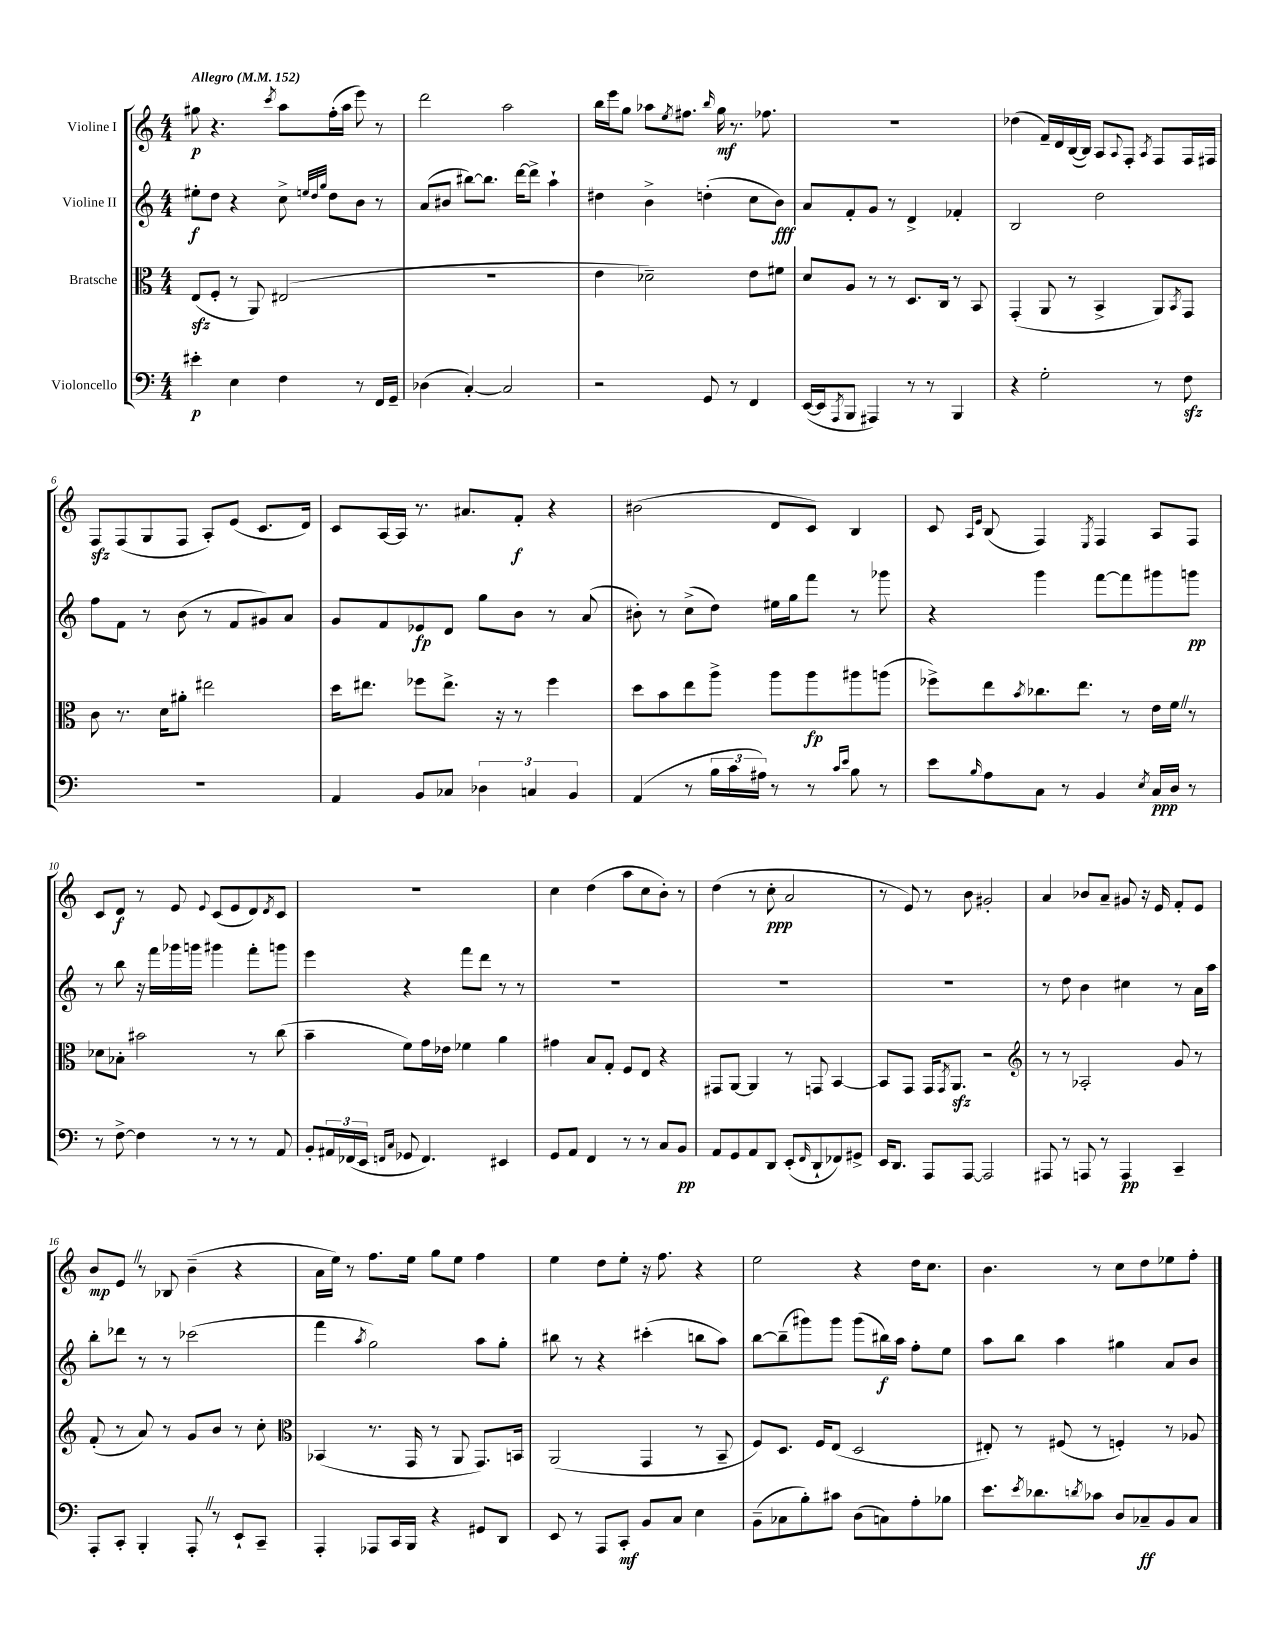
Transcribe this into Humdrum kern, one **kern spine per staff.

**kern	**kern	**kern	**kern
*staff4	*staff3	*staff2	*staff1
*clefF4	*clefC3	*clefG2	*clefG2
*k[]	*k[]	*k[]	*k[]
*M4/4	*M4/4	*M4/4	*M4/4
*MM152	*MM152	*MM152	*MM152
4e#'\	(8E/L	8ee#'\L	8gg#\
.	8F'/J	8dd\J	4.r
4E\	8r	4r	.
.	8AA/)	.	.
.	.	.	8qccc/
4F\	(2E#/	8cc^\	8aa\L
.	.	32qqee/LLL	.
.	.	32qqdd/	.
.	.	32qqgg/JJJ	.
.	.	8dd\L	(16ff'\L
.	.	.	16aa\JJ
8r	.	8b\J	8eee\)
16FF/LL	.	8r	8r
16GG~/JJ	.	.	.
=	=	=	=
(4D-\	1r	(8a/L	2ddd\
.	.	8b#/J	.
[4C'/)	.	[8bb#\L)	.
.	.	8.bb#\]J	.
2C/]	.	.	2aa\
.	.	[16ddd\LK	.
.	.	8ddd^\]J	.
.	.	4aa`\	.
=	=	=	=
2r	4e\	4dd#\	16bb\LL
.	.	.	16eee\J
.	.	.	8gg\J
.	2d-~\)	4b^\	8aa-\L
.	.	.	8qee/
.	.	.	8.ff#\J
8GG/	.	(4dd'\	.
.	.	.	16qqbb/
.	.	.	16gg\
8r	.	.	8.r
4FF/	8e\L	8cc\L	.
.	.	.	8.ff-\
.	8f#\J	8b\J)	.
=	=	=	=
([16EE/LL	8d/L	8a/L	1r
16EE/]J	.	.	.
8qAAA/	.	.	.
8BBB/J	8A/J	8f'/	.
4AAA#/)	8r	8g/J	.
.	8r	8r	.
8r	8.D/L	4d^/	.
8r	.	.	.
.	16C/Jk	.	.
4BBB/	8r	4f-'/	.
.	8BB/	.	.
=	=	=	=
4r	(4GG'/	2B/	(4dd-\
2G'\	8AA/	.	16f~/LL)
.	.	.	16d/
.	8r	.	([16B/
.	.	.	16B/]JJ)
.	4BB^/	2dd\	8A/L
.	.	.	8qqA/
.	.	.	8F'/J
.	.	.	8qA/
8r	8AA/L)	.	8F/L
.	8qBB/	.	.
8F\	8GG/J	.	16F/L
.	.	.	16F#/JJ
=	=	=	=
1r	8c\	8ff\L	8F/L
.	8.r	8f\J	(8F/
.	.	8r	8G/
.	16d\LK	.	.
.	8a#'\J	(8b\	8F/J
.	2ee#\	8r	8A'/L)
.	.	8f/L	(8e/J
.	.	8g#/)	8.c/L
.	.	8a/J	.
.	.	.	16d/Jk)
=	=	=	=
4AA/	16dd\LK	8g/L	8c/L
.	8.ee#\J	.	.
.	.	8f/	[16A/L
.	.	.	16A/]JJ
8BB/L	8ff-\L	8e-/	8.r
8C-/J	8.ee#^\J	8d/J	.
.	.	.	8.a#/L
6D-\	.	8gg\L	.
.	16r	.	.
.	8r	8b\J	8f'/J
6C/	.	.	.
.	4ff-\	8r	4r
6BB/	.	.	.
.	.	(8a/	.
=	=	=	=
(4AA/	8dd\L	8b#'\)	(2b#\
.	8b\	8r	.
8r	8ee\	(8cc^\L	.
24B\LL	8aa^\J	8dd\J)	.
24c\	.	.	.
24A#\JJ)	.	.	.
8r	8aa\L	16ee#\LL	8d/L
.	.	16gg\J	.
8r	8aa\	8fff\J	8c/J)
16qqc/LL	.	.	.
16qqe/JJ	.	.	.
8B\	8aa#\	8r	4B/
8r	(8aa\J	8ggg-\	.
=	=	=	=
8e\L	8ff-^\L)	4r	8c/
.	.	.	16qqA/LL
16qqB/	.	.	16qqe/JJ
8A\	8ee\	.	(8B/
.	8qb/	.	.
8C\J	8.cc-\	4ggg\	4F/)
8r	.	.	.
.	8.ee\J	.	.
.	.	.	8qE/
4BB/	.	[8fff\L	4F/
.	8r	8fff\]	.
8qE/	.	.	.
16C/LL	16e\LL	8ggg#\	8A/L
16D/JJ	16f\JJ	.	.
8r	8r	8ggg\J	8F/J
=	=	=	=
8r	8d-\L	8r	8c/L
[8F^\	8B-'\J	8bb\	8d/J
4F\]	2b#\	16r	8r
.	.	16fff\LL	.
.	.	16ggg-\	8e/
.	.	16ggg\JJ	.
.	.	.	8qqe/
8r	.	4ggg#\	(8c/L
8r	.	.	8e/
8r	8r	8fff'\L	8d/)
.	.	.	8qd/
8AA/	(8cc\	8ggg\J	8c/J
=	=	=	=
8BB'/L	4b~\	4eee\	1r
24AA#/L	.	.	.
(24FF-/	.	.	.
24EE/JJ	.	.	.
16qqFF/LL	.	.	.
16qqC/JJ	.	.	.
8GG-/	8f\L)	4r	.
4.FF/)	16g\L	.	.
.	16e-\JJ	.	.
.	4f-\	8fff\L	.
.	.	8ddd\J	.
4EE#/	4a\	8r	.
.	.	8r	.
=	=	=	=
8GG/L	4g#\	1r	4cc\
8AA/J	.	.	.
4FF/	8B/L	.	(4dd\
.	8G'/J	.	.
8r	8F/L	.	8aa\L
8r	8E/J	.	8cc\
8C/L	4r	.	8b'\J)
8BB/J	.	.	8r
=	=	=	=
8AA/L	8GG#/L	1r	(4dd\
8GG/	[8AA/J	.	.
8AA/	4AA/]	.	8r
8DD/J	.	.	8cc'\
(8EE'/L	8r	.	2a/
16qqFF/	.	.	.
8DD`/	8GG/	.	.
8FF-/)	[4BB/	.	.
8GG#^/J	.	.	.
=	=	=	=
16EE/LK	8BB/]L	1r	8r
8.DD/J	.	.	.
.	8GG/J	.	8e/)
8AAA/L	16GG/LK	.	8r
.	8qGG/	.	.
.	8.AA/J	.	.
[8AAA/J	.	.	8b\
2AAA/]	2r	.	2g#'/
=	=	=	=
*	*clefG2	*	*
8AAA#/	8r	8r	4a/
8r	8r	8dd\	.
8AAA/	2A-'/	4b\	8b-/L
8r	.	.	8a~/J
4AAA/	.	4cc#\	8g#/
.	.	.	16r
.	.	.	16e/
4CC~/	8g/	8r	8f'/L
.	8r	16a\LL	8e/J
.	.	16aa\JJ	.
=	=	=	=
8AAA'/L	(8f'/	8bb'\L	8b/L
8CC'/J	8r	8ddd-\J	8e/J
4BBB'/	8a/)	8r	8r
.	8r	8r	8B-/
8AAA'/	8g/L	(2ccc-\	(4b~\
8r	8b/J	.	.
8EE`/L	8r	.	4r
8CC~/J	8cc'\	.	.
=	=	=	=
*	*clefC3	*	*
4AAA'/	(4BB-/	4fff\	16a\LL
.	.	.	16ee\JJ)
.	.	.	8r
.	.	8qaa/	.
8AAA-/L	8.r	2gg\)	8.ff\L
16CC/L	.	.	.
16BBB/JJ	16GG/	.	16ee\Jk
4r	8r	.	8gg\L
.	8AA/	.	8ee\J
8GG#/L	8.GG/L)	8aa\L	4ff\
8DD/J	.	8gg'\J	.
.	16BB/Jk	.	.
=	=	=	=
8EE/	(2AA/	8bb#\	4ee\
8r	.	8r	.
8AAA/L	.	4r	8dd\L
8CC'/J	.	.	8ee'\J
8BB/L	4GG/	(4ccc#'\	16r
.	.	.	8.ff\
8C/J	.	.	.
4E\	8r	8bb\L	4r
.	8BB~/	8aa\J)	.
=	=	=	=
(8BB~\L	8F/L)	[8bb\L	2ee\
8C-\	8.D/J	(8bb~\]	.
8B'\)	.	8ggg#\)	.
.	16F/LK	.	.
8c#\J	(8E/J	8ggg#\J	.
(8D\L	2D/	(8ggg#\L	4r
8C\)	.	16bb#\L)	.
.	.	16aa\JJ	.
8A'\	.	8ff'\L	16dd\LK
.	.	.	8.cc\J
8B-\J	.	8ee\J	.
=	=	=	=
8.e\L	8E#'/)	8aa\L	4.b\
.	8r	8bb\J	.
8qe/	.	.	.
8.d-\	.	.	.
.	(8F#/	4aa\	.
8qd/	.	.	.
8c-\J	8r	.	8r
8D/L	4F'/)	4gg#\	8cc\L
8C-~/	.	.	8dd\
8BB/	8r	8a/L	8ee-\
8C-/J	8A-/	8b/J	8ff'\J
==	==	==	==
*-	*-	*-	*-
